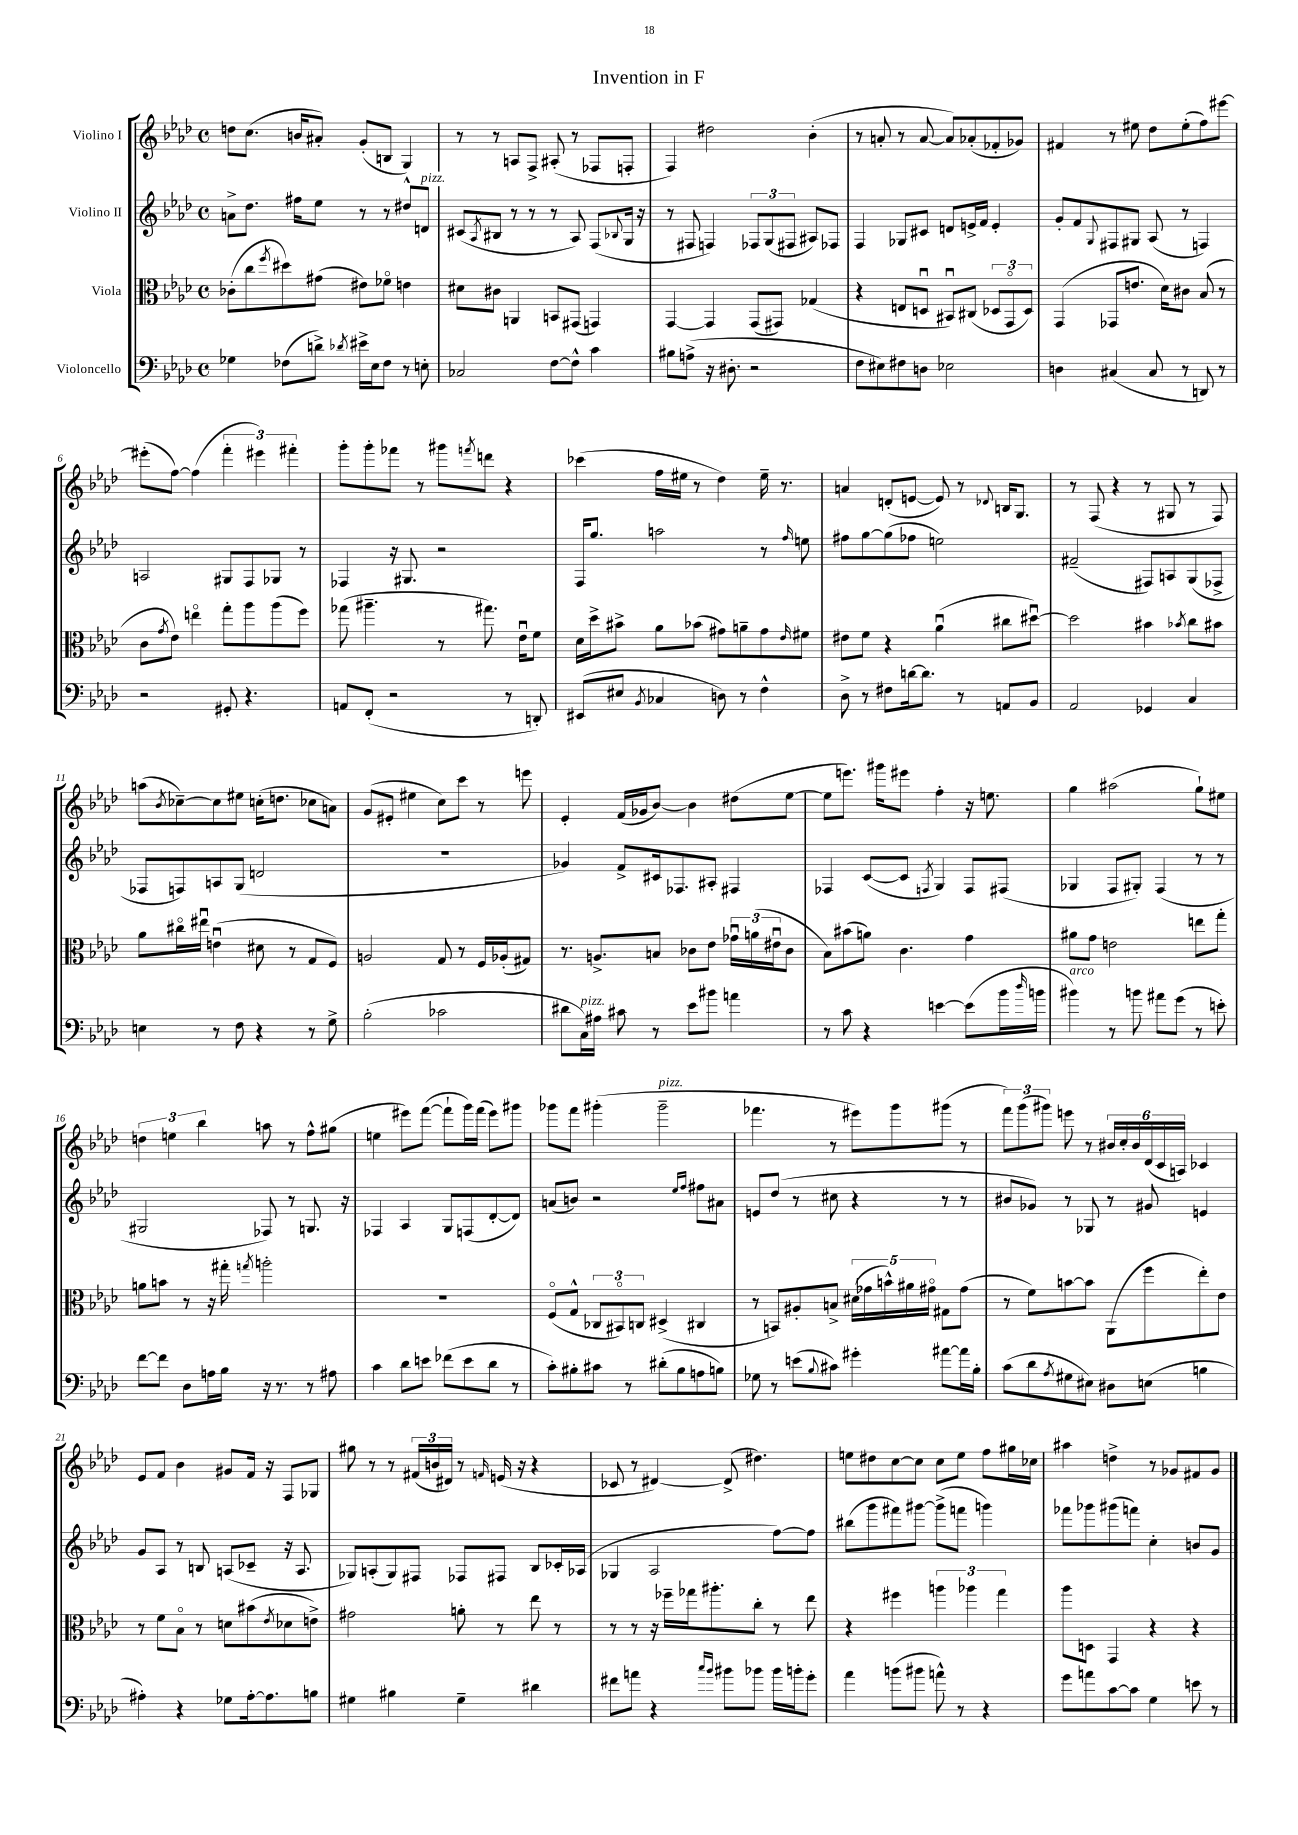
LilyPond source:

\header { title = "Invention in F" }
<<
\new StaffGroup <<
\new Staff = "s0" \with { instrumentName = "Violino I" } {
    \clef treble \key aes \major \defaultTimeSignature \time 4/4
    d''8 c''8.( b'16 ais'8-.) g'8-.( b8 g4) |
    r8 r8 a8 f8-> ais8-.( r8 fes8 f8-. |
    f4) dis''2 bes'4-.( |
    r8 a'8-. r8 a'8~ a'8) aes'8-.( fes'8-. ges'8) |
    fis'4 r8 eis''8 des''8 eis''8-.( f''8) eis'''8~ |
    eis'''8-.( f''8~) f''4( \tuplet 3/2 { f'''4-. eis'''4) fis'''4-. } |
    g'''8-. g'''8-. fes'''8 r8 gis'''8 \acciaccatura { f'''8 } d'''8 r4 |
    ces'''4( f''16 eis''16 r8 des''4) eis''16-- r8. |
    a'4 d'8-.( e'8~ e'8) r8 \appoggiatura { des'8 } b16 g8. |
    r8 f8( r4 r8 gis8 r8 f8) |
    a''8( \acciaccatura { bes'8 } ces''8~--) ces''8 eis''8 c''16-.( d''8. ces''8 a'8) |
    g'8( eis'8-. eis''4 c''8) c'''8 r8 e'''8 |
    ees'4-. f'16( ges'16 bes'8~) bes'4 dis''8( ees''8~ |
    ees''8 e'''8.) gis'''16 eis'''8 f''4-. r16 e''8. |
    g''4 ais''2( g''8-!) eis''8 |
    \tuplet 3/2 { d''4 e''4 bes''4 } a''8 r8 f''8-^ gis''8( |
    e''4 eis'''8) f'''8~( f'''8-! g'''16) f'''16( eis'''8) gis'''8 |
    ges'''8 f'''8 gis'''4-.( gis'''2--^\markup { \italic "pizz." } |
    fes'''4. r8 eis'''8) g'''8 gis'''8( r8 |
    \tuplet 3/2 { f'''8) g'''8( gis'''8) } e'''8 r8 \tuplet 6/4 { bis'16 c''16-. bis'16 des'16( c'16 a16) } ces'4 |
    ees'8 f'8 bes'4 gis'8 f'16 r16 f8 ges8 |
    gis''8 r8 r8 \tuplet 3/2 { fis'16( b'16 dis'16) } r8 \grace { f'16 } e'16( r16 r4 |
    ces'8 r8 dis'4~) dis'8->( dis''4.) |
    e''8 dis''8 c''8~ c''8 c''8 e''8 f''8 gis''16 ces''16 |
    ais''4 d''4-> r8 ges'8 fis'8 ges'8 \bar "|." |
}
\new Staff = "s1" \with { instrumentName = "Violino II" } {
    \clef treble \key aes \major \defaultTimeSignature \time 4/4
    a'8-> des''8. fis''16 ees''8 r8 r8 dis''8-^ d'8^\markup { \italic "pizz." } |
    cis'8( \acciaccatura { aes8 } bis8 r8 r8 r8 aes8) f8( \appoggiatura { bes8 } g16 r16 |
    r8 fis8 f4) \tuplet 3/2 { fes8 g8( fis8 } ais8) fes8 |
    f4 ges8 cis'8 d'8 e'16-> f'16 e'4-. |
    g'8-. f'8 \appoggiatura { g8 } fis8 gis8 aes8( r8 f4) |
    a2 gis8 f8 ges8 r8 |
    fes4 r16 gis8. r2 |
    f16 g''8. a''2 r8 \grace { f''16 } e''8 |
    fis''8 g''8~ g''8( fes''8 e''2) |
    fis'2--( fis8) a8 g8( fes8-> |
    fes8 f8) a8 g8( d'2 |
    R1 |
    ges'4) f'8-> cis'16 fes8. ais8-. fis4 |
    fes4 c'8~( c'8 \acciaccatura { f8 } g4) f8 fis8( |
    ges4 f8 gis8-.) f4( r8 r8 |
    gis2 fes8) r8 g8. r16 |
    fes4 aes4 g8 f8( des'8~-. des'8) |
    a'8( b'8) r2 \grace { ees''16 f''16 } fis''8 ais'8 |
    e'8 des''8( r8 cis''8 r4 r8 r8 |
    bis'8 ges'8) r8 ges8 r8 gis'8 e'4 |
    g'8 aes8 r8 b8 a8( ces'8-- r16 a8. |
    ges8) a8-.( ges8) fis8 fes8 fis8 bes8 ces'16-. aes16( |
    ges4 aes2 f''8~) f''8 |
    bis''8( g'''8 fis'''8) gis'''8~ gis'''8->( f'''8 g'''4) |
    fes'''8 ges'''8 gis'''8( f'''8) c''4-. b'8 g'8 \bar "|." |
}
\new Staff = "s2" \with { instrumentName = "Viola" } {
    \clef alto \key aes \major \defaultTimeSignature \time 4/4
    ces'8-.( c''8 \acciaccatura { f''8 } dis''8) gis'8( eis'8) fes'8\flageolet e'4 |
    dis'8 cis'8 a,4 b,8 gis,8( g,4) |
    g,4~ g,4 g,8( gis,8) ges4( |
    r4 e8 d8\downbow bis,8\downbow) cis8( \tuplet 3/2 { des8 g,8\flageolet des8) } |
    g,4( ges,8 e'8. des'16) cis'8 bes8( r8 |
    c'8 \acciaccatura { g'8 } ees'8) e''4\flageolet g''8-. aes''8 aes''8( f''8) |
    ges''8( ais''4.-- r8 gis''8.) ees'16\downbow f'8 |
    des'16 des''16-> bis'8-> aes'8 bes'8( gis'8) a'8-- gis'8 \grace { ees'16 } fis'8 |
    eis'8 f'8 r4 aes'4\downbow( cis''8 dis''8~\downbow) |
    dis''2 bis'4 \acciaccatura { bes'8 } c''8 bis'8 |
    aes'8 cis''16\flageolet eis''16\downbow e'4\downbow( dis'8 r8 g8 f8) |
    a2 g8 r8 f16 aes16-.( gis8) |
    r8. a8.-> b8 ces'8 ees'8 \tuplet 3/2 { ges'16\downbow a'16( eis'16\downbow } ces'8 |
    bes8) bis'8( a'8) c'4. g'4 |
    ais'8 g'8 e'2 e''8 g''8-. |
    a'8 b'8 r8 r16 gis''16-. \acciaccatura { g''8 } a''2-. |
    R1 |
    f8\flageolet( g8-^ \tuplet 3/2 { ces8 bis,8\flageolet) c8 } dis4->( cis4 |
    r8 b,8) ais8-. b8-> \tuplet 5/4 { dis'16( ges'16 b'16-^) ais'16 gis'16\flageolet } gis8 gis'8( |
    r8 f'8) b'8~ b'8 aes,8( f''8 ees''8-.) ees'8 |
    r8 f'8 bes8\flageolet r8 d'8 bis'8( \acciaccatura { ees'8 } des'8 e'8->) |
    gis'2 a'8-. r8 ees''8 r8 |
    r8 r8 r16 fes''16-- ges''16 ais''8.-. c''8-. r8 ees''8 |
    r4 fis''4 \tuplet 3/2 { a''4 aes''4 g''4 } |
    aes''8 d8 g,4 r4 r4 \bar "|." |
}
\new Staff = "s3" \with { instrumentName = "Violoncello" } {
    \clef bass \key aes \major \defaultTimeSignature \time 4/4
    ges4 fes8( d'8->) \acciaccatura { des'8 } eis'16-> ees16 fes8 r8 e8-. |
    ces2 f8~ f8-^ c'4 |
    bis8 a8->( r16 dis8.-. r2 |
    f8 eis8) fis8 d8 ees2 |
    d4 cis4( cis8 r8 d,8) r8 |
    r2 gis,8-. r4. |
    a,8 f,8-.( r2 r8 d,8-.) |
    eis,8( eis8 \acciaccatura { bes,8 } ces4 d8) r8 f4-^ |
    des8-> r8 fis8 d'16~ d'8. r8 a,8 bes,8 |
    aes,2 ges,4 c4 |
    e4 r8 f8 r4 r8 g8-> |
    bes2-.( ces'2 |
    dis'8 c16^\markup { \italic "pizz." }) ais16 cis'8 r8 ees'8 bis'8 a'4 |
    r8 c'8 r4 e'4~ e'8( bes'16 \grace { des''16 } b'16 |
    bis'4^\markup { \italic "arco" }) r8 b'8 ais'8 g'8( r8 e'8-.) |
    f'8~ f'8 des8 a16 bes16 r16 r8. r8 ais8 |
    c'4 des'8 e'8 fes'8( e'8 des'8 r8 |
    c'8-.) bis8-. cis'8 r8 dis'8-.( bis8 a8 b8) |
    ges8 r8 e'8( \appoggiatura { bes8 } cis'8) gis'4-. ais'8~ ais'16 bes16-. |
    c'8( des'8 \acciaccatura { aes8 } gis8 eis8) dis8 e8( b4 |
    ais4-.) r4 ges8 ais16~-. ais8. b8 |
    gis4 bis4 gis4-- dis'4 |
    fis'8 a'8 r4 \grace { c''16 bes'16 } bis'8 bes'8 bes'16 b'16-. g'8-. |
    aes'4 b'8( bis'8 a'8-^) r8 r4 |
    g'8 a'8 c'8~ c'8 g4 e'8 r8 \bar "|." |
}
>>
>>
